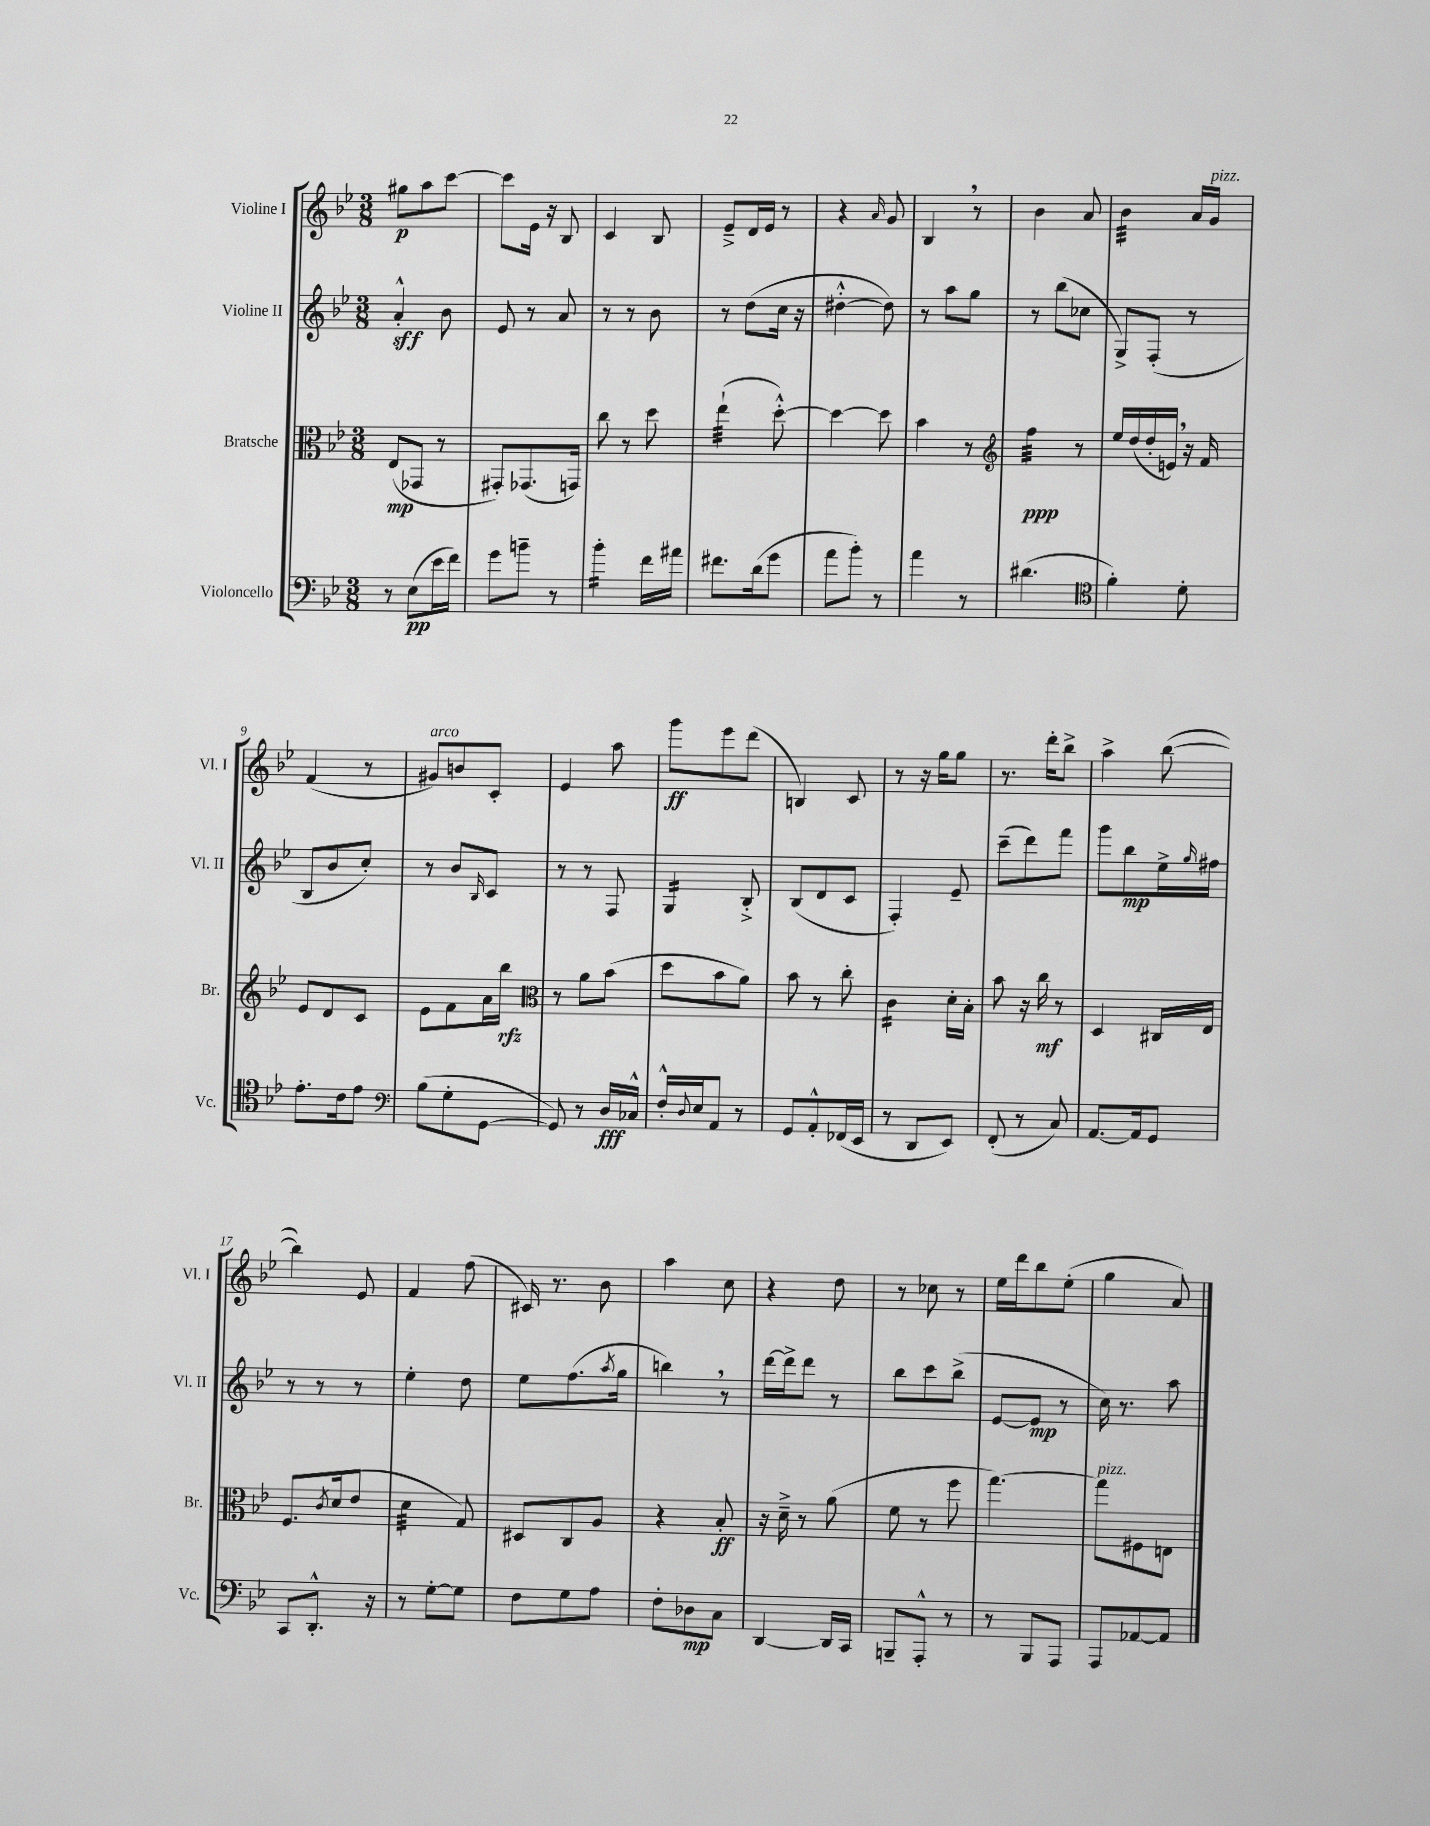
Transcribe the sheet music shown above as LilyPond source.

<<
\new StaffGroup <<
\new Staff = "s0" \with { instrumentName = "Violine I" shortInstrumentName = "Vl. I" } {
    \clef treble \key bes \major \numericTimeSignature \time 3/8
    gis''8\p a''8 c'''8~ |
    c'''8 ees'16 r16 bes8 |
    c'4 bes8 |
    ees'8---> d'16 ees'16 r8 |
    r4 \grace { a'16 } g'8 |
    bes4 \breathe r8 |
    bes'4 a'8 |
    bes'4:32 a'16 g'16^\markup { \italic "pizz." } |
    f'4( r8 |
    gis'8^\markup { \italic "arco" }) b'8 c'8-. |
    ees'4 a''8 |
    g'''8\ff ees'''8 d'''8( |
    b4) c'8 |
    r8 r16 g''16 g''8 |
    r8. d'''16-. bes''8-> |
    a''4-> bes''8~( |
    bes''4) ees'8 |
    f'4 f''8( |
    cis'16) r8. bes'8 |
    a''4 c''8 |
    r4 d''8 |
    r8 ces''8 r8 |
    ees''16 d'''16 bes''8 ees''8-.( |
    g''4 a'8) \bar "|." |
}
\new Staff = "s1" \with { instrumentName = "Violine II" shortInstrumentName = "Vl. II" } {
    \clef treble \key bes \major \numericTimeSignature \time 3/8
    a'4-.-^\sff bes'8 |
    ees'8 r8 a'8 |
    r8 r8 bes'8 |
    r8 d''8( c''16 r16 |
    dis''4~-.-^ dis''8) |
    r8 a''8 g''8 |
    r8 bes''8( ces''8 |
    g8->) f8-.( r8 |
    bes8 bes'8 c''8-.) |
    r8 bes'8 \grace { bes16 } c'8 |
    r8 r8 f8 |
    g4:16 bes8-.-> |
    bes8( d'8 c'8 |
    f4-.) ees'8-- |
    c'''8--( d'''8) f'''8 |
    g'''8 bes''8\mp ees''16-> \grace { g''16 } fis''16 |
    r8 r8 r8 |
    ees''4-. d''8 |
    ees''8 f''8.( \acciaccatura { a''8 } g''16 |
    b''4) \breathe r8 |
    d'''16~ d'''16-> d'''8 r8 |
    bes''8 c'''8 bes''8->( |
    ees'8~ ees'8\mp r8 |
    c''16) r8. a''8 \bar "|." |
}
\new Staff = "s2" \with { instrumentName = "Bratsche" shortInstrumentName = "Br." } {
    \clef alto \key bes \major \numericTimeSignature \time 3/8
    ees8\mp( ges,8 r8 |
    gis,8-.) ges,8.( g,16) |
    c''8 r8 d''8 |
    ees''4:32-!( d''8~-.-^) |
    d''4~ d''8 |
    bes'4 r8 |
    \clef treble f''4:32\ppp r8 |
    ees''16 d''16( d''16-. e'16) \breathe r16 f'16 |
    ees'8 d'8 c'8 |
    ees'8 f'8 a'16 bes''16\rfz |
    \clef alto r8 a'8 bes'8( |
    d''8 bes'8 a'8) |
    bes'8 r8 c''8-. |
    c'4:16 d'16-. bes16-. |
    bes'8 r16 c''16\mf r8 |
    d4 cis16 ees16 |
    f8. \acciaccatura { c'8 } d'16( ees'8 |
    d'4:32 g8) |
    dis8 c8 a8 |
    r4 bes8-.\ff |
    r16 d'16---> r8 a'8( |
    f'8 r8 f''8 |
    g''4.~) |
    g''8^\markup { \italic "pizz." } fis8 e8 \bar "|." |
}
\new Staff = "s3" \with { instrumentName = "Violoncello" shortInstrumentName = "Vc." } {
    \clef bass \key bes \major \numericTimeSignature \time 3/8
    r8 ees8\pp( ees'16 f'16) |
    g'8 b'8-- r8 |
    bes'4:16-. f'16 ais'16 |
    fis'8. d'16( g'8 |
    a'8 bes'8-.) r8 |
    a'4 r8 |
    dis'4.( |
    \clef tenor f'4-.) d'8-. |
    ees'8.-. c'16 ees'8 |
    \clef bass bes8( g8-. g,8~ |
    g,8) r8 d16\fff ces16-^ |
    f16-.-^ \appoggiatura { d8 } ees16 a,8 r8 |
    g,8 a,8-.-^ fes,16( ees,16 |
    r8 d,8 ees,8) |
    f,8-.( r8 c8) |
    a,8.~ a,16 g,8 |
    c,8 d,8.-.-^ r16 |
    r8 g8~-. g8 |
    f8 g8 a8 |
    f8-. des8\mp c8 |
    d,4~ d,16 c,16 |
    b,,8-- a,,8-.-^ r8 |
    r8 bes,,8 a,,8 |
    a,,8 aes,8~ aes,8 \bar "|." |
}
>>
>>
